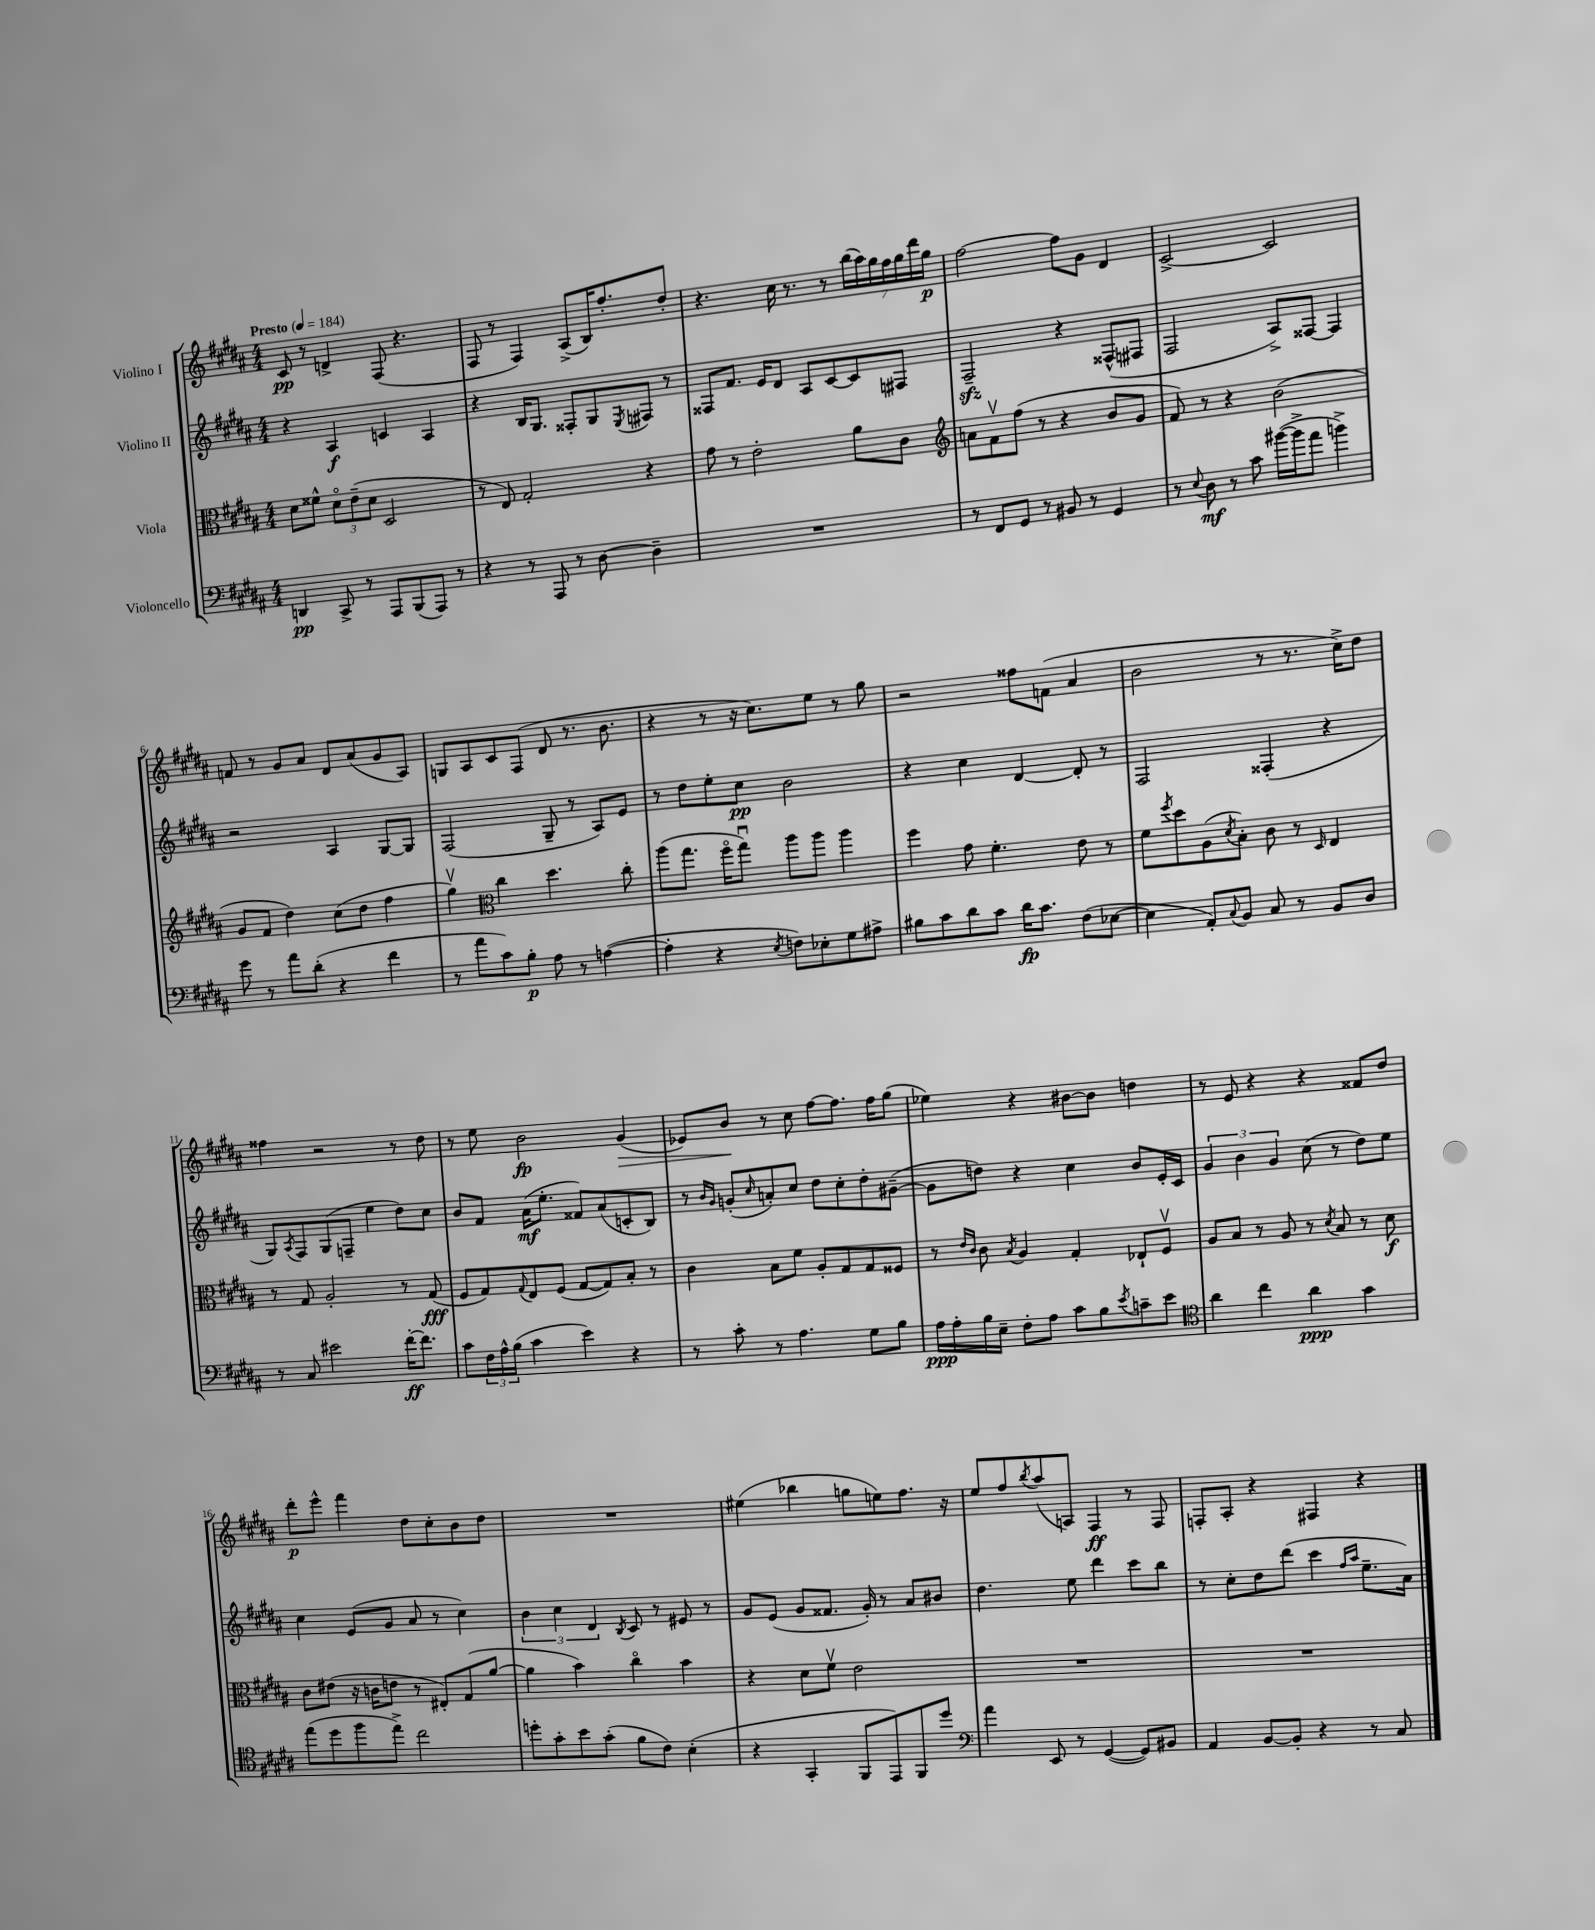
<<
\new StaffGroup <<
\new Staff = "s0" \with { instrumentName = "Violino I" } {
    \clef treble \key b \major \numericTimeSignature \time 4/4 \tempo "Presto" 4 = 184
    cis'8\pp r8 d'4-> fis8( r4. |
    fis8 r8 fis4) ais8->( b16) fis''8.-. dis''8-. |
    r4. cis''16 r8. r8 \tuplet 7/4 { b''16( ais''16) gis''16 fis''16 gis''16 dis'''16 gis''16\p } |
    fis''2~ fis''8 gis'8 dis'4 |
    cis'2~-> cis'2 |
    f'8 r8 gis'8 ais'8 dis'8 ais'8( gis'8 ais8) |
    g8 ais8 cis'8 fis8( dis'8 r8. b'8. |
    r4 r8 r16 cis''8.) e''8 r8 gis''8 |
    r2 fisis''8 f'8( ais'4 |
    b'2 r8 r8. cis''16->) dis''8 |
    fisis''4 r2 r8 dis''8 |
    r8 e''8 b'2\fp gis'4\>( |
    ees'8) b'8\! r8 cis''8 fis''8~ fis''8. fis''16 gis''8( |
    ees''4) r4 bis'8~ bis'8 d''4 |
    r8 e'8 r4 r4 fisis'8 dis''8 |
    dis'''8-.\p e'''8-^ fis'''4 dis''8 cis''8-. b'8 dis''8 |
    R1 |
    eis''4( bes''4 g''8 e''8) fis''8. r16 |
    e''8 fis''8 \acciaccatura { b''8 } ais''8( a8) fis4\ff r8 fis8 |
    f8-. ais8-. r4 fis4 r4 \bar "|." |
}
\new Staff = "s1" \with { instrumentName = "Violino II" } {
    \clef treble \key b \major \numericTimeSignature \time 4/4
    r4 ais4\f c'4 ais4 |
    r4 b16 gis8. fisis8-. gis8 \acciaccatura { e8 } fis8 r8 |
    fisis8 fis'8. e'16 dis'8 ais8 cis'8~ cis'8 fis8 |
    fis2--\sfz r4 fisis8-^( fis8 |
    fis2 ais8->) fisis8~ fisis4 |
    r2 ais4 gis8~ gis8 |
    fis2( gis8-- r8 ais8) e'8 |
    r8 dis''8 e''8-. cis''8\pp b'2 |
    r4 cis''4 dis'4~ dis'8-. r8 |
    fis2 fisis4-.( r4 |
    gis8) \acciaccatura { ais8 } fis8 gis8( f8-- e''4 dis''8) cis''8 |
    b'8 fis'8 ais'16\mf( e''8.-. fisis'8) ais'8( c'8-. b8) |
    r8 \grace { b'16 gis'16 } g'8-.( \grace { cis''16 } a'8-.) cis''8 dis''8 cis''8-. dis''8-. gis'8~--( |
    gis'8 d''8) r4 cis''4 b'8 e'16-. cis'16 |
    \tuplet 3/2 { gis'4 b'4 gis'4 } cis''8( r8 dis''8) e''8 |
    cis''4 e'8( gis'8 ais'8 r8 cis''4) |
    \tuplet 3/2 { b'4 cis''4 dis'4 } \acciaccatura { b8 } cis'8 r8 eis'8 r8 |
    gis'8 e'8( gis'8 fisis'8. gis'16-.) r8 ais'8 bis'8 |
    dis''4. e''8 dis'''4 cis'''8 b''8 |
    r8 cis''8-. dis''8 dis'''8( cis'''4 \grace { fis''16 ais''16 } e''8.-- ais'16) \bar "|." |
}
\new Staff = "s2" \with { instrumentName = "Viola" } {
    \clef alto \key b \major \numericTimeSignature \time 4/4
    dis'8 fisis'8-^ \tuplet 3/2 { dis'8\flageolet e'8--( dis'8 } dis2 |
    r8 e8) gis2-. r4 |
    gis'8 r8 e'2-. ais'8 cis'8 |
    \clef treble a'8 fis'8\upbow fis''8( r8 r4 b'8 gis'8 |
    fis'8) r8 r4 b'2( |
    gis'8 fis'8 dis''4) cis''8( dis''8 fis''4 |
    gis''4\upbow) \clef alto cis''4 dis''4. cis''8-. |
    ais''8( gis''8. fis''16\flageolet gis''8\downbow) ais''8 ais''8 ais''4 |
    fis''4 gis'8 fis'4.-. e'8 r8 |
    fis'8 \acciaccatura { fis''8 } dis''8 ais8( \acciaccatura { dis'8 } b8-.) cis'8 r8 \grace { dis16 } e4 |
    r8 gis8 ais2-. r8 gis8\fff( |
    fis8 gis8) \appoggiatura { gis8 } e8 fis8( gis8~ gis8) b8-. r8 |
    cis'4 b8 fis'8 ais8-. gis8 gis8 fisis8 |
    r8 \grace { e'16 cis'16 } cis'8 \acciaccatura { b8 } ais4 gis4-. ees8-! fis8\upbow |
    ais8 b8 r8 ais8 r8 \acciaccatura { dis'8 } b8 r8 dis'8\f |
    cis'8 eis'8( r16 c'16 e'8 r8 eis8-.) gis8( ais'8~ |
    ais'4 b'4) cis''4\flageolet b'4 |
    r4 dis'8 fis'8\upbow e'2 |
    R1 |
    R1 \bar "|." |
}
\new Staff = "s3" \with { instrumentName = "Violoncello" } {
    \clef bass \key b \major \numericTimeSignature \time 4/4
    d,4\pp cis,8-> r8 ais,,8 b,,8( ais,,8) r8 |
    r4 r8 ais,,8 r8 dis8~ dis4-- |
    R1 |
    r8 fis,8 gis,8 r8 bis,8 r8 gis,4 |
    r8 \appoggiatura { e8 } dis8\mf r8 cis'8 bis'16~( bis'16-> ais'8 b'4->) |
    gis'8 r8 ais'8 dis'8-.( r4 fis'4 |
    r8 ais'8 cis'8) b8-.\p ais8 r8 a4~( |
    a4-. r4 \acciaccatura { e8 } f8) ees8-. gis8 ais8-> |
    bis8 cis'8 dis'8 cis'8 dis'16\fp cis'8. fis8( ees8~ |
    ees4 ais,8-.) \appoggiatura { cis8 } b,8 cis8 r8 b,8 dis8 |
    r8 cis8 eis'2 fis'16~-.\ff fis'8. |
    cis'8 \tuplet 3/2 { fis16 ais16-^ b16( } cis'4 e'4) r4 |
    r8 cis'8-. r8 ais4. gis8 b8 |
    ais16\ppp ais16-. b16 e16-- fis8-. ais8 cis'8 b8 \acciaccatura { e'8 } c'8-- e'8 |
    \clef tenor ais'4 cis''4 ais'4\ppp gis'4 |
    e''8( dis''8 fis''8 e''8->) cis''2 |
    d''8-. gis'8-. b'8 gis'8-.( fis'8 cis'8) b4-.( |
    r4 gis,4-. fis,8 e,8) fis,8 dis''8 |
    \clef bass ais'4 e,8 r8 gis,4~( gis,8) bis,8 |
    ais,4 b,8~ b,8-. r4 r8 cis8 \bar "|." |
}
>>
>>
